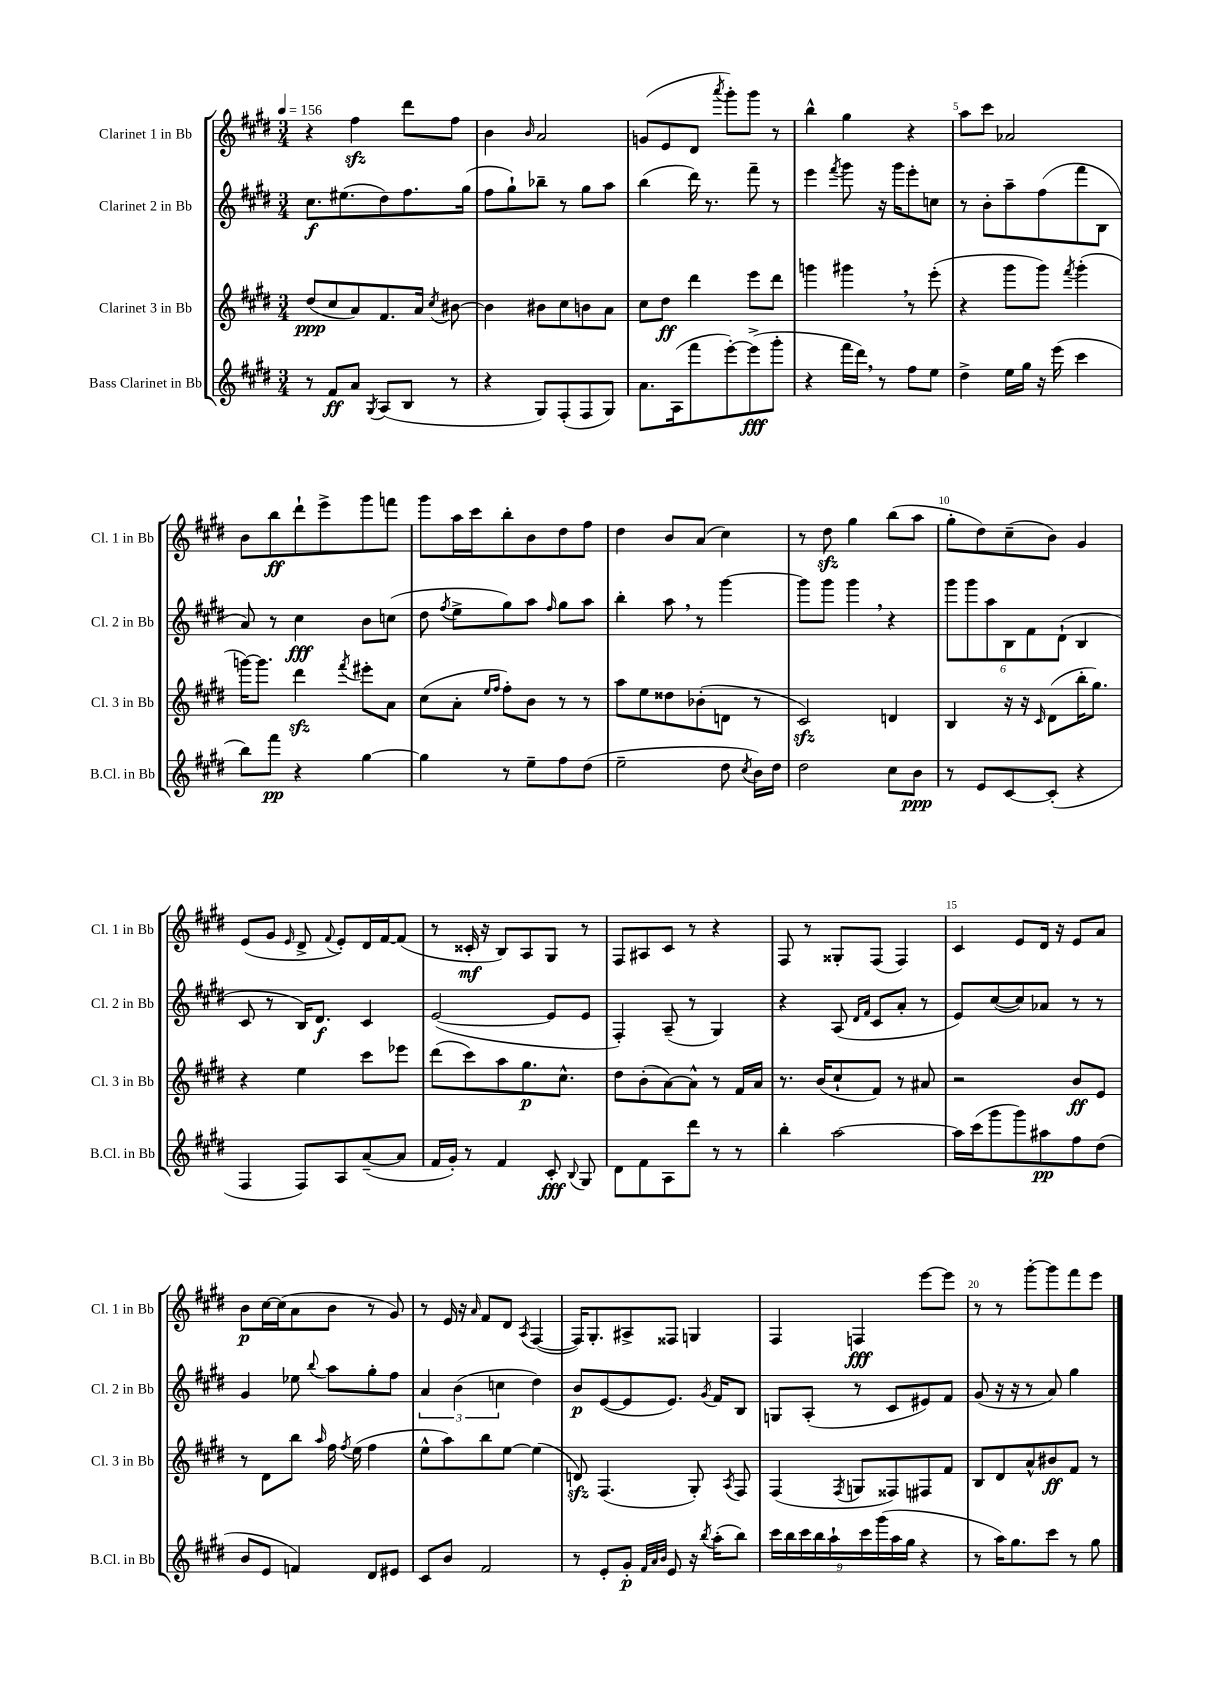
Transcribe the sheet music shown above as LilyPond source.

<<
\new StaffGroup <<
\new Staff = "s0" \with { instrumentName = "Clarinet 1 in Bb" shortInstrumentName = "Cl. 1 in Bb" } {
    \clef treble \key e \major \numericTimeSignature \time 3/4 \tempo 4 = 156
    \autoBeamOff r4 fis''4\sfz dis'''8[ fis''8] |
    b'4 \grace { b'16 } a'2 |
    g'8[( e'8 dis'8] \acciaccatura { a'''8 } gis'''8[-.) gis'''8] r8 |
    b''4-^ gis''4 r4 |
    a''8[ cis'''8] aes'2 |
    b'8[ b''8\ff dis'''8-! e'''8-> gis'''8 f'''8] |
    gis'''8[ a''16 cis'''16 b''8-. b'8 dis''8 fis''8] |
    dis''4 b'8[ a'8]( cis''4) |
    r8 dis''8\sfz gis''4 b''8[( a''8] |
    gis''8[-. dis''8) cis''8--( b'8]) gis'4 |
    e'8[( gis'8] \grace { e'16 } dis'8-> \appoggiatura { fis'8 } e'8[-.) dis'16 fis'16~ fis'8]( |
    r8 cisis'16-.\mf r16 b8[) a8 gis8] r8 |
    fis8[ ais8 cis'8] r8 r4 |
    fis8 r8 gisis8[-. fis8]( fis4) |
    cis'4 e'8[ dis'16] r16 e'8[ a'8] |
    b'8[\p cis''16~ cis''16( a'8 b'8] r8 gis'8) |
    r8 e'16 r16 \grace { a'16 } fis'8[ dis'8] \acciaccatura { a8 } fis4~( |
    fis16[) gis8.-. ais8-> fisis8] g4 |
    fis4 f4\fff e'''8[~ e'''8] |
    r8 r8 gis'''8[~-. gis'''8 fis'''8 e'''8] \bar "|." |
}
\new Staff = "s1" \with { instrumentName = "Clarinet 2 in Bb" shortInstrumentName = "Cl. 2 in Bb" } {
    \clef treble \key e \major \numericTimeSignature \time 3/4
    \autoBeamOff cis''8.[\f eis''8.( dis''8) fis''8. gis''16]( |
    fis''8[ gis''8-!) bes''8]-- r8 gis''8[ a''8] |
    b''4( dis'''16) r8. fis'''8-- r8 |
    e'''4 \acciaccatura { fis'''8 } gis'''8 r16 gis'''16[ e'''8-. c''8] |
    r8 b'8[-. a''8-- fis''8( fis'''8 b8] |
    a'8) r8 cis''4\fff b'8[ c''8]( |
    dis''8 \acciaccatura { fis''8 } e''8[-> gis''8) a''8] \grace { fis''16 } gis''8[ a''8] |
    b''4-. a''8 \breathe r8 gis'''4~ |
    gis'''8[ gis'''8] gis'''4 \breathe r4 |
    \tuplet 6/4 { gis'''8[ gis'''8 a''8 b8 fis'8 dis'8]-!( } b4 |
    cis'8 r8 b16[) dis'8.]\f cis'4 |
    e'2~( e'8[ e'8] |
    fis4-.) a8--( r8 gis4) |
    r4 a8( \grace { dis'16[ fis'16] } cis'8[ a'8]-. r8 |
    e'8[) cis''8~( cis''8) aes'8] r8 r8 |
    gis'4 ees''8 \appoggiatura { b''8 } a''8[ gis''8-. fis''8] |
    \tuplet 3/2 { a'4 b'4( c''4 } dis''4) |
    b'8[\p e'8~( e'8 e'8.]) \acciaccatura { gis'8 } fis'16[ b8] |
    g8[ a8]-.( r8 cis'8[ eis'8) fis'8] |
    gis'8( r16 r16 r8 a'8) gis''4 \bar "|." |
}
\new Staff = "s2" \with { instrumentName = "Clarinet 3 in Bb" shortInstrumentName = "Cl. 3 in Bb" } {
    \clef treble \key e \major \numericTimeSignature \time 3/4
    \autoBeamOff dis''8[\ppp( cis''8 a'8) fis'8. a'16] \acciaccatura { cis''8 } bis'8~ |
    bis'4 bis'8[ cis''8 b'8 a'8] |
    cis''8[ dis''8]\ff dis'''4 e'''8[ dis'''8] |
    g'''4 gis'''4 \breathe r8 e'''8-.( |
    r4 gis'''8[ gis'''8]) \acciaccatura { fis'''8 } gis'''4-.( |
    g'''16[~) g'''8.] dis'''4\sfz \acciaccatura { fis'''8 } eis'''8[-. a'8] |
    cis''8[( a'8]-. \grace { e''16[ fis''16] } fis''8[-.) b'8] r8 r8 |
    a''8[ e''8 disis''8 bes'8-.( d'8] r8 |
    cis'2\sfz) d'4 |
    b4 r16 r16 \grace { cis'16 } dis'8[( b''16-. gis''8.]) |
    r4 e''4 cis'''8[ ees'''8] |
    dis'''8[( cis'''8) a''8 gis''8.\p cis''8.]-^ |
    dis''8[ b'8-.( a'8~) a'8]-^ r8 fis'16[ a'16] |
    r8. b'16[( cis''8-! fis'8]) r8 ais'8 |
    r2 b'8[\ff e'8] |
    r8 dis'8[ b''8] \grace { a''16 } fis''16 \acciaccatura { fis''8 } e''16( fis''4 |
    e''8[-^ a''8) b''8 e''8]~ e''4( |
    d'8\sfz) fis4.( gis8-.) \acciaccatura { a8 } fis8 |
    fis4( \acciaccatura { fis8 } g8[ fisis8) fis8 fis'8] |
    b8[ dis'8 a'8-^ bis'8\ff fis'8] r8 \bar "|." |
}
\new Staff = "s3" \with { instrumentName = "Bass Clarinet in Bb" shortInstrumentName = "B.Cl. in Bb" } {
    \clef treble \key e \major \numericTimeSignature \time 3/4
    \autoBeamOff r8 fis'8[\ff a'8] \acciaccatura { gis8 } a8[( b8] r8 |
    r4 gis8[) fis8-.( fis8 gis8]) |
    a'8.[ a16( fis'''8 e'''8~-.) e'''8->\fff( gis'''8]-. |
    r4 fis'''16[ dis'''16]) \breathe r8 fis''8[ e''8] |
    dis''4-> e''16[ gis''16] r16 e'''16( cis'''4 |
    b''8[) fis'''8]\pp r4 gis''4~ |
    gis''4 r8 e''8[-- fis''8 dis''8]( |
    e''2-- dis''8 \acciaccatura { cis''8 } b'16[) dis''16] |
    dis''2 cis''8[ b'8]\ppp |
    r8 e'8[ cis'8~ cis'8]-.( r4 |
    fis4 fis8[) a8 a'8~--( a'8] |
    fis'16[ gis'16]-.) r8 fis'4 cis'8-.\fff \appoggiatura { b8 } gis8 |
    dis'8[ fis'8 a8 dis'''8] r8 r8 |
    b''4-. a''2~ |
    a''16[ cis'''16( gis'''8 gis'''8) ais''8\pp fis''8 dis''8]( |
    b'8[ e'8] f'4) dis'8[ eis'8] |
    cis'8[ b'8] fis'2 |
    r8 e'8[-. gis'8]-.\p \grace { fis'32[ a'32 b'32] } e'8 r16 \acciaccatura { b''8 } a''16[-.( b''8]) |
    \tuplet 9/8 { cis'''16[ b''16 cis'''16 b''16 a''16-! cis'''16 gis'''16( a''16 gis''16] } r4 |
    r8 a''16[) gis''8. cis'''8] r8 gis''8 \bar "|." |
}
>>
>>
\layout { \context { \Score \override BarNumber.break-visibility = ##(#f #t #t) barNumberVisibility = #(every-nth-bar-number-visible 5) } }
